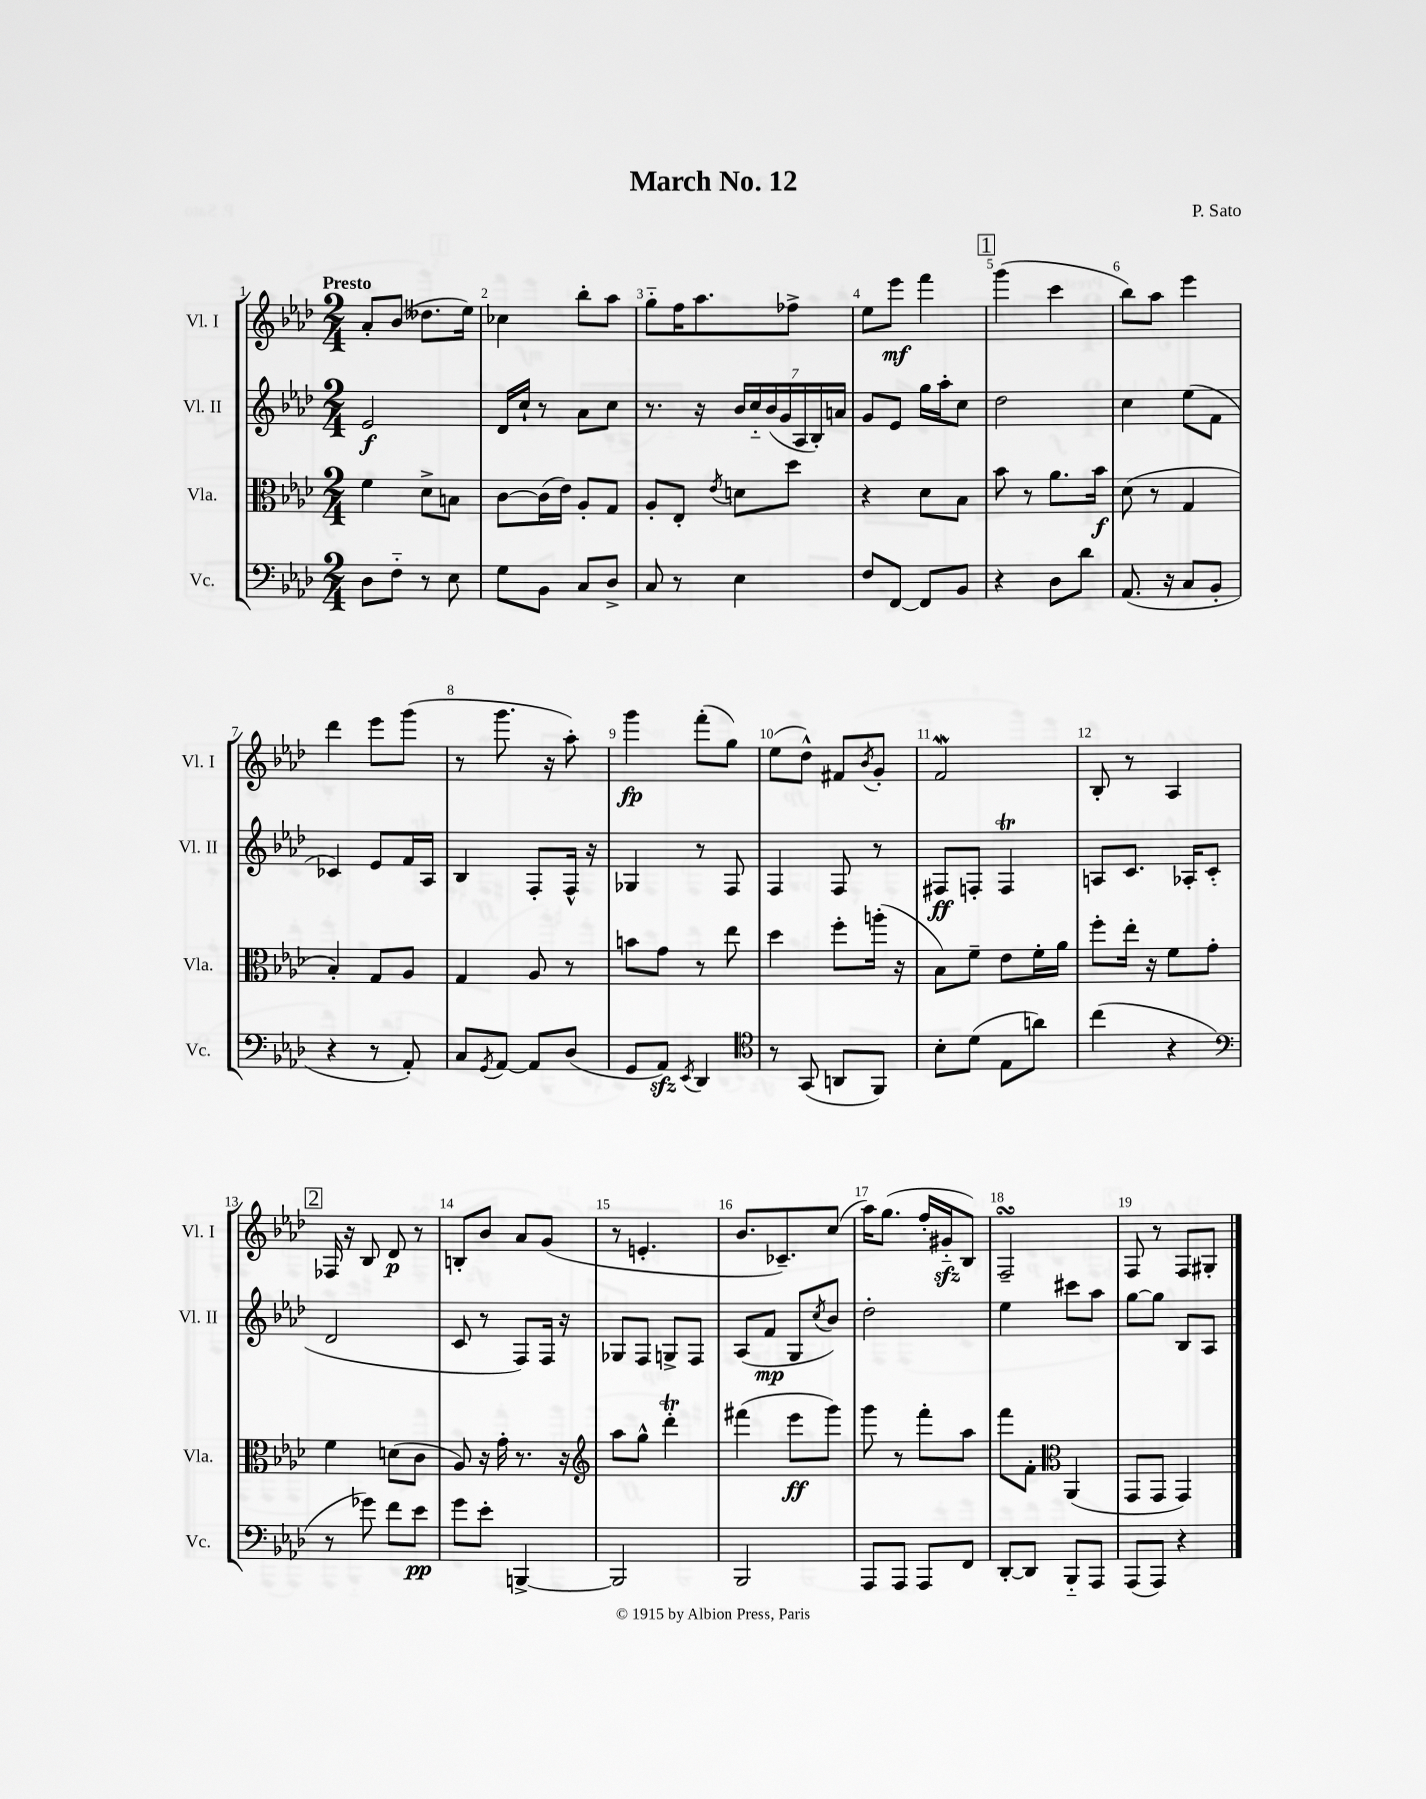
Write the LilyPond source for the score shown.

\header { title = "March No. 12" composer = "P. Sato" }
<<
\new StaffGroup <<
\new Staff = "s0" \with { instrumentName = "Vl. I" shortInstrumentName = "Vl. I" } {
    \clef treble \key aes \major \numericTimeSignature \time 2/4 \tempo "Presto"
    aes'8-. bes'8( deses''8. ees''16) |
    ces''4 bes''8-. aes''8 |
    g''8-_ f''16 aes''8. fes''8-> |
    ees''8 ees'''8\mf f'''4 |
    \mark \markup { \box "1" } g'''4( c'''4 |
    bes''8) aes''8 ees'''4 |
    des'''4 ees'''8 g'''8( |
    r8 g'''8. r16 aes''8-.) |
    g'''4\fp f'''8-.( g''8) |
    ees''8( des''8-^) fis'8 \acciaccatura { bes'8 } g'8-. |
    f'2\mordent |
    bes8-. r8 aes4 |
    \mark \markup { \box "2" } fes16 r16 bes8 des'8\p r8 |
    b8-. bes'8 aes'8 g'8( |
    r8 e'4.-. |
    bes'8. ces'8.--) c''8( |
    aes''16) g''8.( f''16-. gis'16-_\sfz bes8) |
    f2--\turn |
    f8 r8 f8 gis8-. \bar "|." |
}
\new Staff = "s1" \with { instrumentName = "Vl. II" shortInstrumentName = "Vl. II" } {
    \clef treble \key aes \major \numericTimeSignature \time 2/4
    ees'2\f |
    des'16 c''16-! r8 aes'8 c''8 |
    r8. r16 \tuplet 7/4 { bes'16 c''16-_ bes'16( g'16 aes16 bes16-.) a'16 } |
    g'8 ees'8 g''16 aes''16-. c''8 |
    \mark \markup { \box "1" } des''2 |
    c''4 ees''8( f'8 |
    ces'4) ees'8 f'16 aes16 |
    bes4 f8-. f16-^ r16 |
    ges4 r8 f8 |
    f4 f8 r8 |
    fis8\ff f8-. f4\trill |
    a8 c'8. aes16-. c'8-.( |
    \mark \markup { \box "2" } des'2 |
    c'8 r8 f8) f16 r16 |
    ges8 f8 g8-> f8 |
    aes8( f'8\mp g8 \acciaccatura { c''8 } bes'8) |
    des''2-. |
    ees''4 cis'''8 aes''8 |
    g''8~ g''8 bes8 aes8 \bar "|." |
}
\new Staff = "s2" \with { instrumentName = "Vla." shortInstrumentName = "Vla." } {
    \clef alto \key aes \major \numericTimeSignature \time 2/4
    f'4 des'8-> b8 |
    c'8~ c'16( ees'16) aes8-. g8 |
    aes8-. ees8-. \acciaccatura { ees'8 } d'8 des''8 |
    r4 des'8 bes8 |
    \mark \markup { \box "1" } bes'8 r8 aes'8. bes'16\f |
    des'8( r8 g4 |
    bes4-.) g8 aes8 |
    g4 aes8 r8 |
    b'8 g'8 r8 ees''8 |
    des''4 f''8-. a''16-.( r16 |
    bes8) f'8-- ees'8 f'16-. aes'16 |
    f''8-. ees''16-. r16 f'8 g'8-. |
    \mark \markup { \box "2" } f'4 d'8( c'8 |
    aes8) r16 g'16-. r8. r16 |
    \clef treble aes''8 g''8-^ des'''4-.\trill |
    fis'''4( ees'''8\ff g'''8) |
    g'''8 r8 f'''8-. aes''8 |
    f'''8 f'8-. \clef alto aes,4( |
    g,8 g,8 g,4) \bar "|." |
}
\new Staff = "s3" \with { instrumentName = "Vc." shortInstrumentName = "Vc." } {
    \clef bass \key aes \major \numericTimeSignature \time 2/4
    des8 f8-_ r8 ees8 |
    g8 bes,8 c8 des8-> |
    c8 r8 ees4 |
    f8 f,8~ f,8 bes,8 |
    \mark \markup { \box "1" } r4 des8 des'8 |
    aes,8.( r16 c8 bes,8-. |
    r4 r8 aes,8-.) |
    c8 \acciaccatura { g,8 } aes,8~ aes,8 des8( |
    g,8 aes,8\sfz) \acciaccatura { ees,8 } des,4 |
    \clef tenor r8 g,8( a,8 f,8) |
    bes8-. des'8( ees8 a'8) |
    c''4( r4 |
    \mark \markup { \box "2" } \clef bass r8 ges'8) f'8 ees'8\pp |
    g'8 ees'8-. b,,4~-> |
    b,,2 |
    bes,,2 |
    aes,,8 aes,,8 aes,,8 f,8 |
    des,8~-. des,8 bes,,8-_ aes,,8 |
    aes,,8( aes,,8) r4 \bar "|." |
}
>>
>>
\layout { \context { \Score \override BarNumber.break-visibility = ##(#f #t #t) barNumberVisibility = #all-bar-numbers-visible } }
